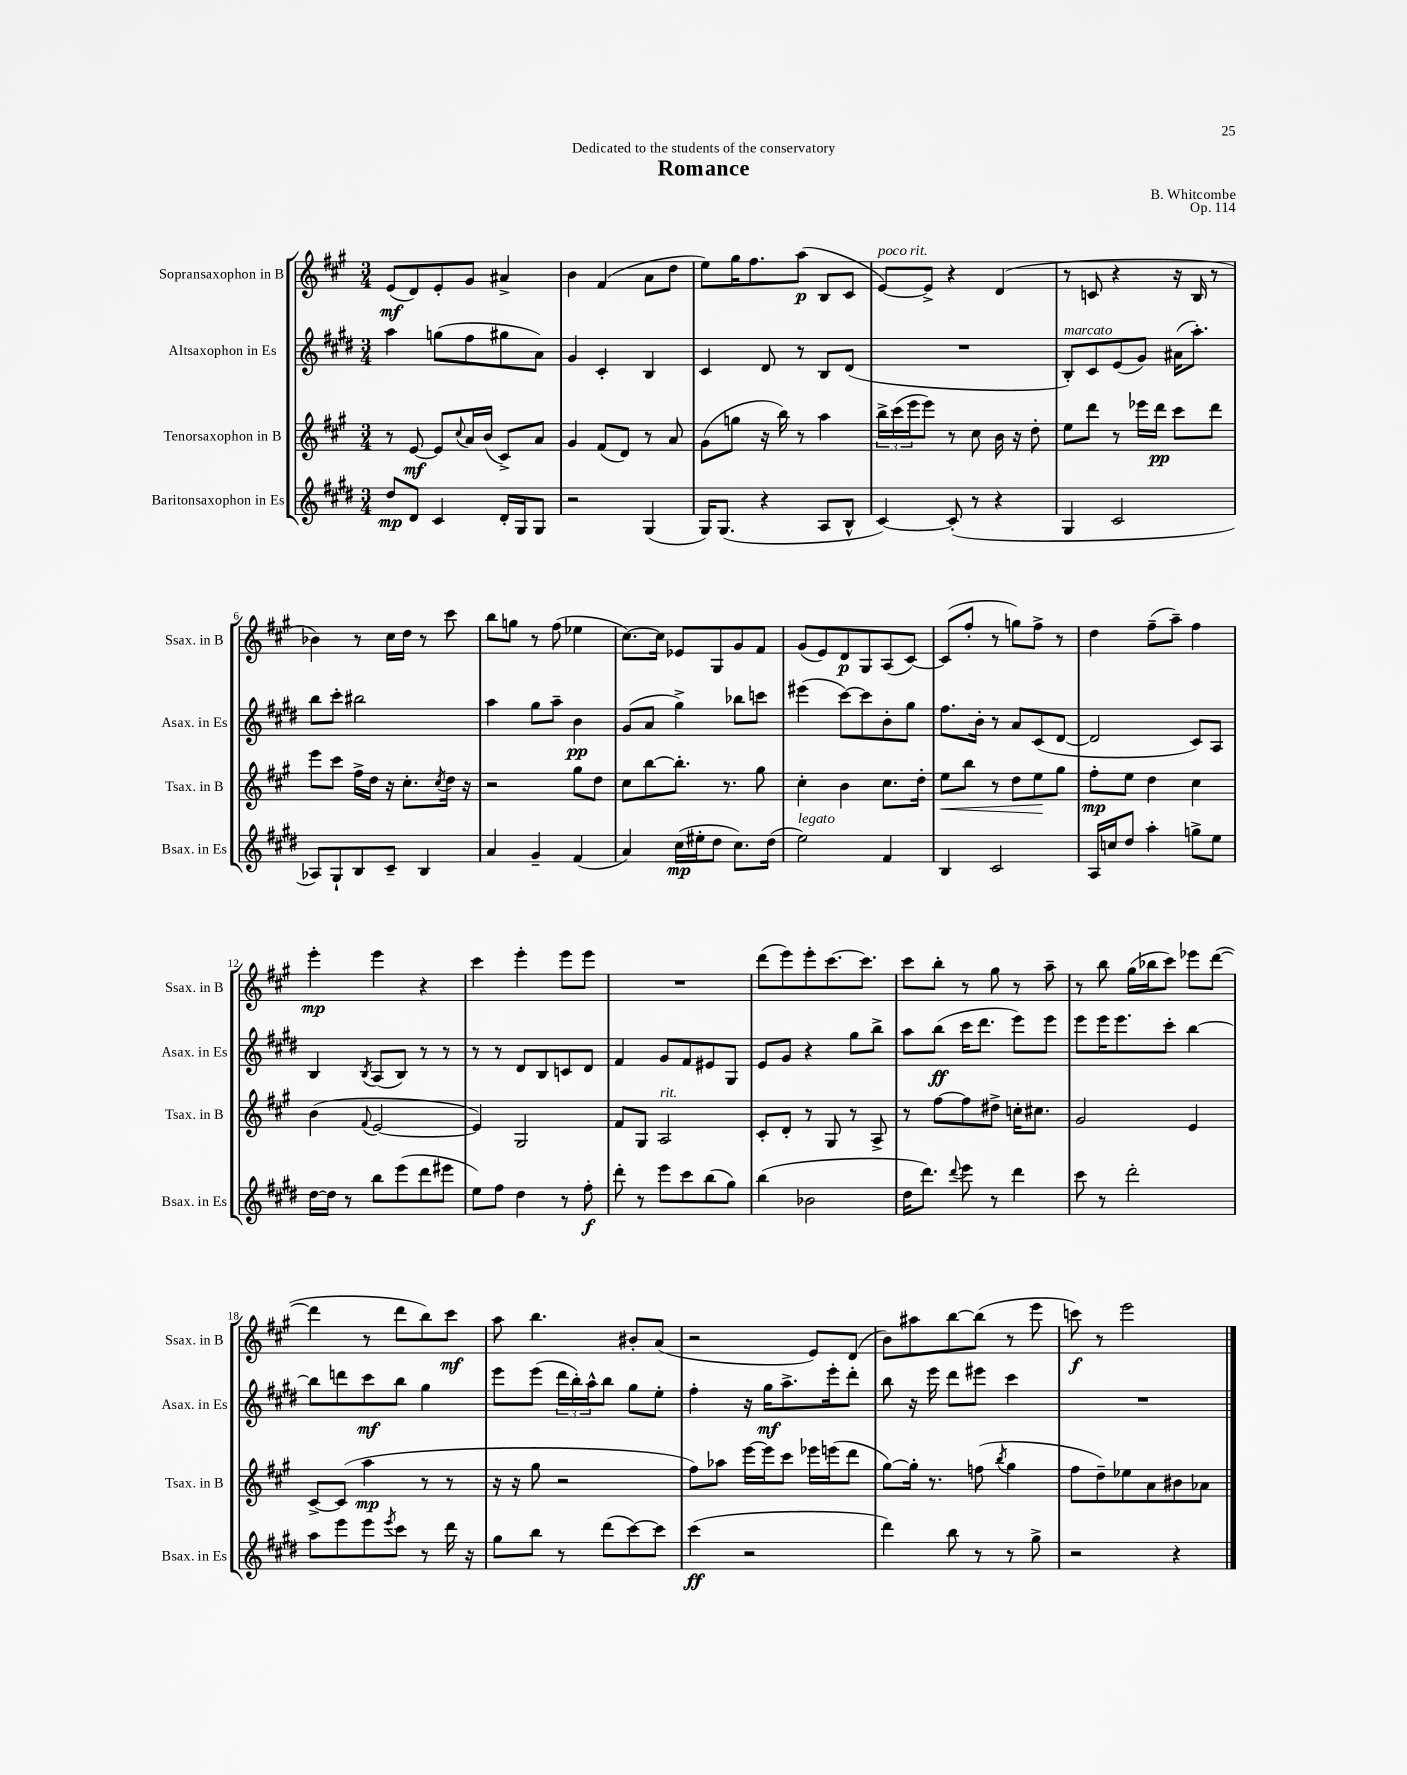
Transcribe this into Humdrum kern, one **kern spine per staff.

**kern	**kern	**kern	**kern
*staff4	*staff3	*staff2	*staff1
*clefG2	*clefG2	*clefG2	*clefG2
*k[f#c#g#d#]	*k[f#c#g#]	*k[f#c#g#d#]	*k[f#c#g#]
*M3/4	*M3/4	*M3/4	*M3/4
8dd#	8r	4aa	(8e
8d#	[8e	.	8d)
4c#	8e]	(8gg	8e'
.	8qqcc#	.	.
.	16a	8ff#	8g#
.	(16b	.	.
16d#'	8c#^)	8gg#	4a#^
16G#	.	.	.
8G#	8a	8a)	.
=	=	=	=
2r	4g#	4g#	4b
.	(8f#	4c#'	(4f#
.	8d)	.	.
(4G#	8r	4B	8a
.	8a	.	8dd
=	=	=	=
16G#)	(8g#	4c#	8ee)
(8.G#	.	.	.
.	8gg	.	16gg#
.	.	.	8.ff#
4r	16r	8d#	.
.	16bb)	.	.
.	8r	8r	(8aa
8A	4aa	8B	8B
8B^^	.	(8d#	8c#
=	=	=	=
[4c#)	24bb^	2.r	[8e)
.	(24ccc#	.	.
.	24eee	.	.
.	8eee)	.	8e^]
(8c#']	8r	.	4r
8r	8cc#	.	.
4r	16b	.	(4d
.	16r	.	.
.	8dd'	.	.
=	=	=	=
4G#	8ee	8B')	8r
.	8ddd	8c#	8c
2c#	8r	(8e	4r
.	16eee-	8g#)	.
.	16ddd	.	.
.	8ccc#	(16a#	16r
.	.	8.aa')	16B
.	8ddd	.	8r
=	=	=	=
8A-)	8eee	8bb	4b-)
8G#`	8ccc#	8ccc#'	.
8B	16ff#^	2bb#	8r
.	16dd	.	.
8c#~	16r	.	16cc#
.	8.cc#'	.	16dd
4B	.	.	8r
.	8qcc#	.	.
.	16dd	.	8ccc#
.	16r	.	.
=	=	=	=
4a	2r	4aa	8bb
.	.	.	8gg
4g#~	.	8gg#	8r
.	.	8aa~	(8ff#
(4f#	8gg#	4b	4ee-
.	8dd	.	.
=	=	=	=
4a)	8cc#	(8g#	[8.cc#)
.	[8bb	8a	.
.	.	.	16cc#]
(16cc#	8.bb']	4gg#^)	8e-
16ee#'	.	.	.
8dd#	.	.	8G#
.	8.r	.	.
8.cc#)	.	8bb-	8g#
.	8gg#	8ccc	8f#
(16dd#	.	.	.
=	=	=	=
2ee)	4cc#'	(4eee#	(8g#
.	.	.	8e)
.	4b	[8ccc#)	8d
.	.	8ccc#]	8G#
4f#	8.cc#	8b'	(8A
.	.	8gg#	[8c#)
.	16dd'	.	.
=	=	=	=
4B	8ee	8.ff#	(8c#]
.	8bb	.	8ff#'
.	.	16b'	.
2c#	8r	8r	8r
.	8dd	8a	8gg)
.	8ee	(8c#	8ff#^
.	8gg#	[8d#	8r
=	=	=	=
16A	8ff#'	2d#]	4dd
16cc	.	.	.
8dd#	8ee	.	.
4aa'	4dd	.	(8ff#~
.	.	.	8aa~)
8gg^	4cc#	8c#)	4ff#
8ee	.	8A	.
=	=	=	=
[16dd#	(4b	4B	4eee'
16dd#]	.	.	.
8r	.	.	.
.	8qqf#	8qB	.
8bb	[2e	(8A	4eee
(8eee	.	8B)	.
8ddd#	.	8r	4r
8eee#	.	8r	.
=	=	=	=
8ee)	4e])	8r	4ccc#
8ff#	.	8r	.
4dd#	2G#	8d#	4eee'
.	.	8B	.
8r	.	8c	8eee
8ff#'	.	8d#	8eee
=	=	=	=
8ddd#'	8f#	4f#	2.r
8r	8G#	.	.
8eee	2A	8g#	.
8ccc#	.	8f#	.
(8bb	.	8e#	.
8gg#)	.	8G#	.
=	=	=	=
(4bb	8c#'	8e	(8ddd
.	8d'	8g#	8eee)
2b-	8r	4r	8eee'
.	8G#	.	[8.ccc#
.	8r	8gg#	.
.	.	.	8.ccc#]
.	8A^	8bb^	.
=	=	=	=
16dd#	8r	8aa	8ccc#
8.ddd#)	.	.	.
.	[8ff#	(8bb	8bb'
8qqddd#	.	.	.
8eee	8ff#]	16ccc#	8r
.	.	8.ddd#	.
8r	8dd#^	.	8gg#
4ddd#	16cc'	8eee)	8r
.	8.cc#	.	.
.	.	8eee	8aa~
=	=	=	=
8ccc#	2g#	8eee	8r
8r	.	16eee	8bb
.	.	8.eee	.
2ddd#'	.	.	(16gg#
.	.	.	16bb-
.	.	8ccc#'	8ccc#)
.	4e	[4bb	8eee-
.	.	.	([8ddd
=	=	=	=
8aa	[8c#^	8bb]	4ddd]
8eee	(8c#]	8ddd	.
8eee	4aa	8ccc#	8r
8qeee	.	.	.
8ccc#	.	8bb	8ddd
8r	8r	4gg#	8bb)
16ddd#	8r	.	8ccc#
16r	.	.	.
=	=	=	=
8gg#	16r	8eee	8aa
.	16r	.	.
8bb	8gg#	(8eee	4.bb
8r	2r	24ddd#	.
.	.	24bb')	.
.	.	24aa^^	.
(8ddd#	.	8bb	.
[8ccc#)	.	8gg#	8b#'
8ccc#]	.	8ee'	(8a
=	=	=	=
(4ccc#	8ff#)	4ff#'	2r
.	8aa-	.	.
2r	[16eee	16r	.
.	16eee]	16gg#	.
.	8ccc#	8.aa^	.
.	16eee-	.	8e)
.	(16eee	16eee'	.
.	8ddd	8ddd#'	(8d
=	=	=	=
4ddd#)	[8gg#)	8bb	8b)
.	16gg#']	16r	8aa#
.	8.r	16eee	.
8bb	.	8ddd#	[8bb
8r	(8ff	8eee#	(8bb]
.	8qbb	.	.
8r	4gg#	4ccc#	8r
8gg#^	.	.	8eee
=	=	=	=
2r	8ff#	2.r	8ccc)
.	8dd~)	.	8r
.	8ee-	.	2eee
.	8a	.	.
4r	8b#	.	.
.	8a-	.	.
==	==	==	==
*-	*-	*-	*-
